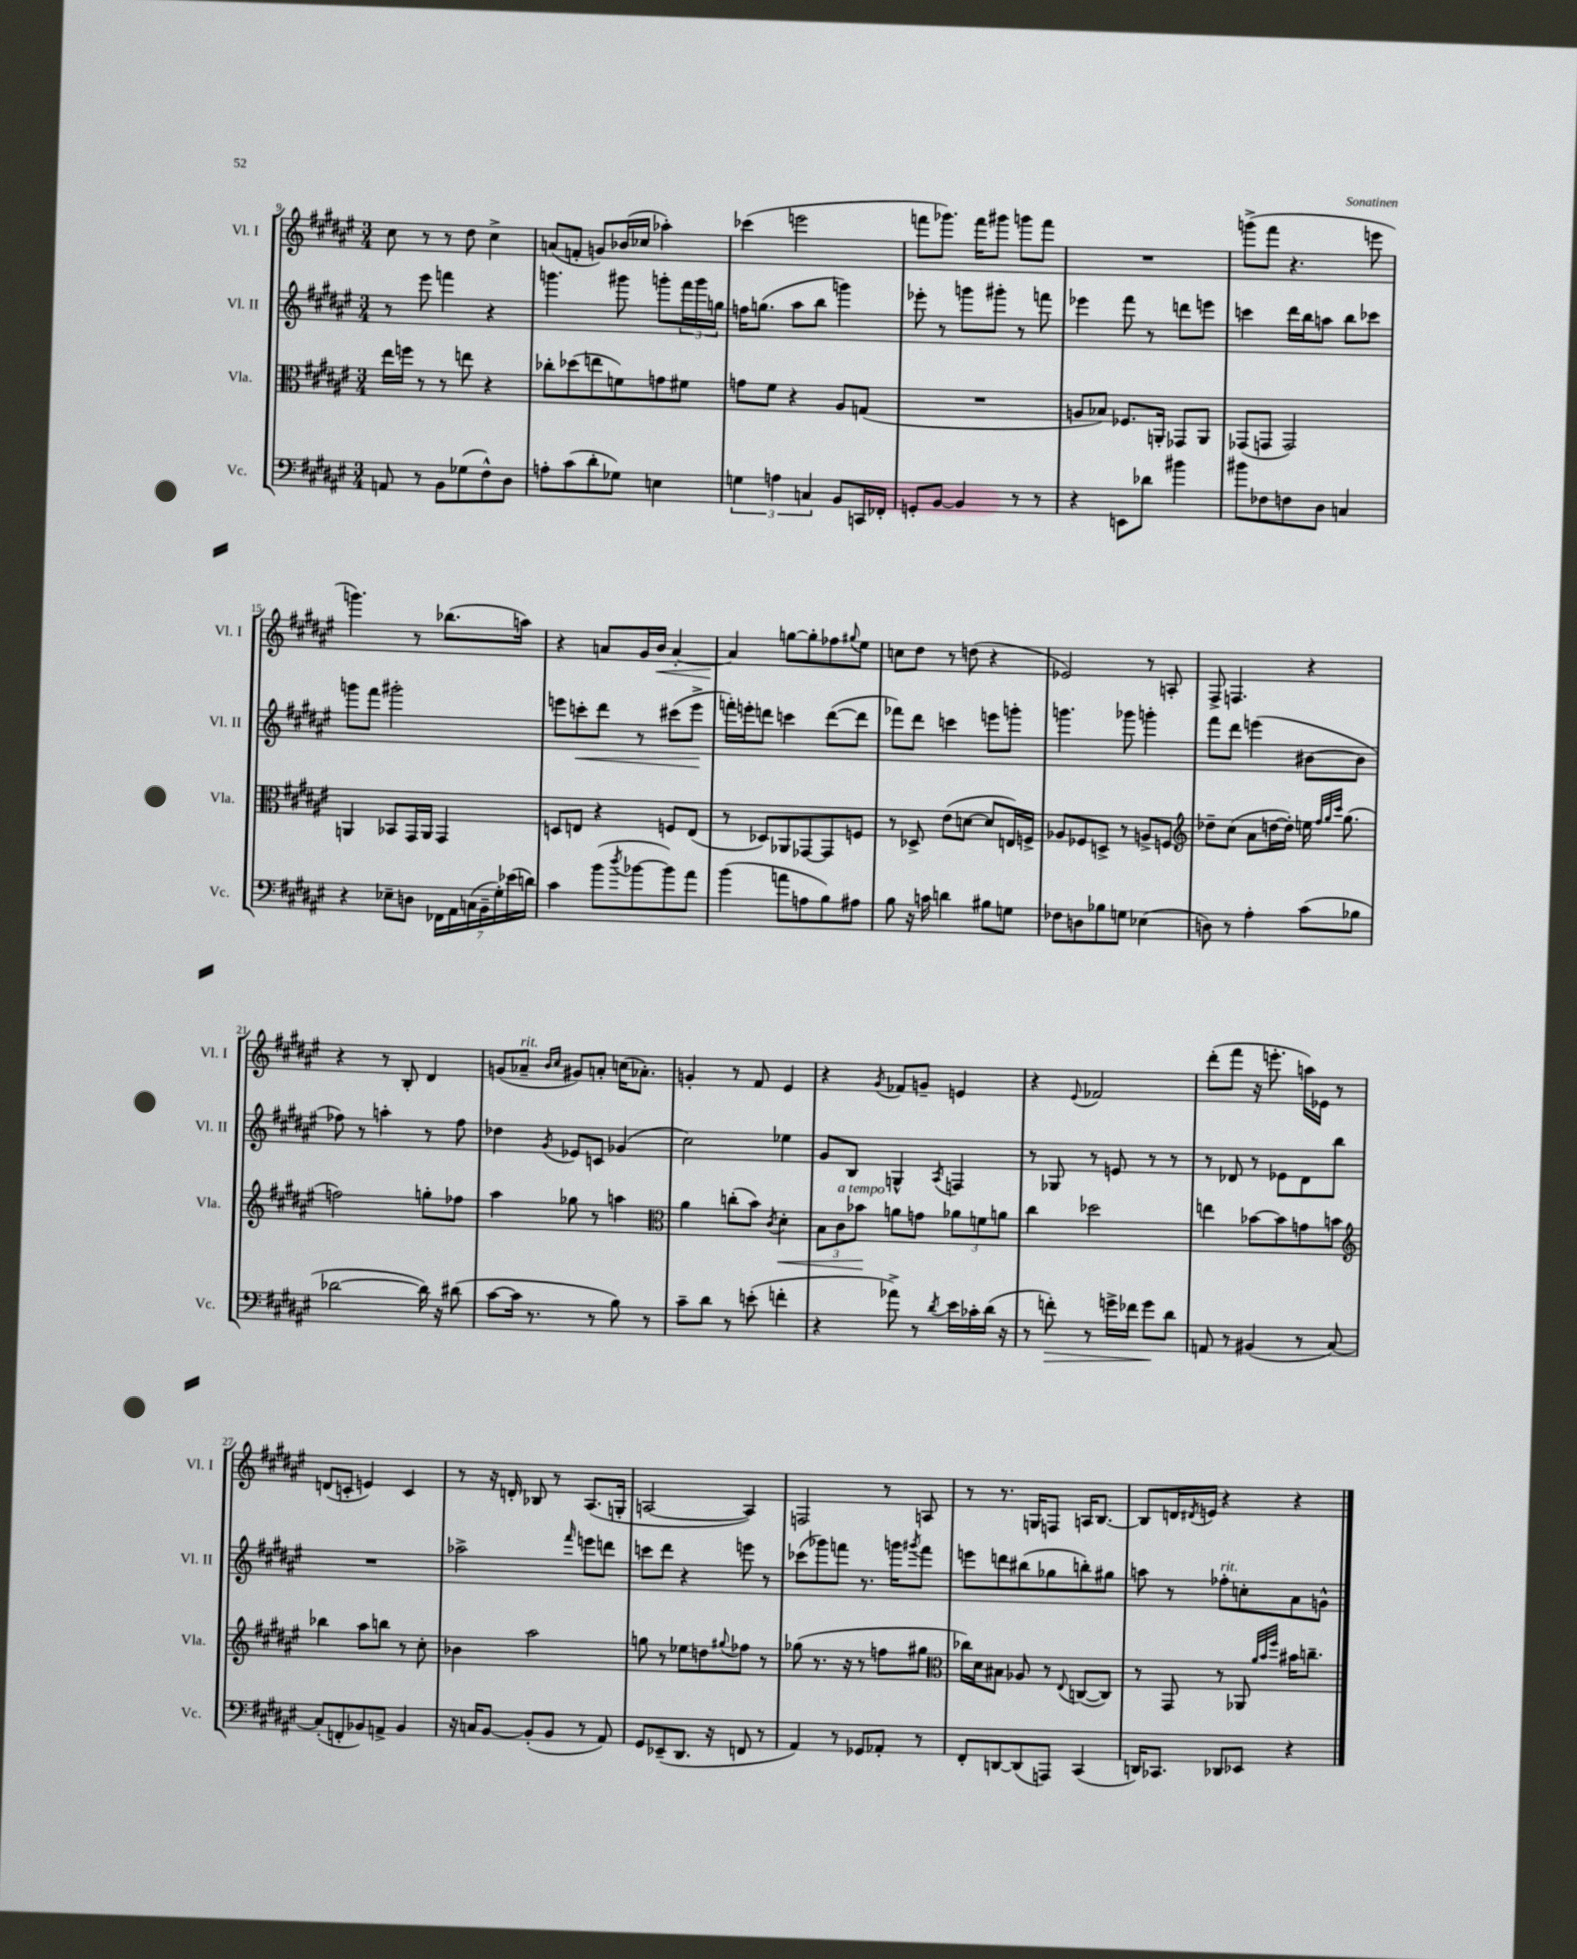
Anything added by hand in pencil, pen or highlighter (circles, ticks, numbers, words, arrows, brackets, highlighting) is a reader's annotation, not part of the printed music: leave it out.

**kern	**dynam	**kern	**dynam	**kern	**dynam	**kern	**dynam
*part4	*part4	*part3	*part3	*part2	*part2	*part1	*part1
*staff4	*staff4	*staff3	*staff3	*staff2	*staff2	*staff1	*staff1
*I"Vc.	*	*I"Vla.	*	*I"Vl. II	*	*I"Vl. I	*
*I'Vc.	*	*I'Vla.	*	*I'Vl. II	*	*I'Vl. I	*
*clefF4	*	*clefC3	*	*clefG2	*	*clefG2	*
*k[f#c#g#d#a#e#]	*	*k[f#c#g#d#a#e#]	*	*k[f#c#g#d#a#e#]	*	*k[f#c#g#d#a#e#]	*
*M3/4	*	*M3/4	*	*M3/4	*	*M3/4	*
=9	=9	=9	=9	=9	=9	=9	=9
8AAn/	.	16ee#\LL	.	8r	.	8cc#\	.
.	.	16ffn\JJ	.	.	.	.	.
8r	.	8r	.	8eee#\	.	8r	.
8BB\L	.	8r	.	4fffn\	.	8r	.
(8G-X\	.	8een\	.	.	.	8dd#\	.
8F#^^\)	.	4r	.	4r	.	4cc#^\	.
8D#\J	.	.	.	.	.	.	.
=10	=10	=10	=10	=10	=10	=10	=10
8An'\L	.	8cc-X'\L	.	4.gggn\	.	(8an/L	.
(8c#\	.	(8dd-X\	.	.	.	8fn'/J	.
8d#'\	.	8een\	.	.	.	8gn/L)	.
8G-X\J)	.	8fn\)	.	8ggg#X\	.	(16b-X/L	.
.	.	.	.	.	.	16cc-X/JJ	.
4En\	.	8gn\	.	8gggn'\L	.	4aa-X'\)	.
.	.	8f#X\J	.	24fff#\L	.	.	.
.	.	.	.	24ggg\	.	.	.
.	.	.	.	24ggn\JJ	.	.	.
=11	=11	=11	=11	=11	=11	=11	=11
6Gn\	.	8gn\L	.	16ffn\KL	.	(4ccc-X\	.
.	.	.	.	(8.ggn\J	.	.	.
.	.	8f#\J	.	.	.	.	.
6An\	.	.	.	.	.	.	.
.	.	4r	.	8aa#\L	.	2eeen\	.
6Cn/	.	.	.	.	.	.	.
.	.	.	.	8bb\J	.	.	.
8BB/L	.	8A#/L	.	4gggn\)	.	.	.
16CCn/L	.	(8Gn/J	.	.	.	.	.
16FF-X'/JJ	.	.	.	.	.	.	.
=12	=12	=12	=12	=12	=12	=12	=12
8GGn'/L	.	2.r	.	8eee-X'\	.	8fffn\L	.
[8BB/J	.	.	.	8r	.	8.ggg-X\J)	.
4BB/]	.	.	.	8gggn\L	.	.	.
.	.	.	.	.	.	16fff\KL	.
.	.	.	.	8ggg#X'\J	.	8ggg#X\J	.
8r	.	.	.	8r	.	8gggn\L	.
8r	.	.	.	8fffn\	.	8fff\J	.
=13	=13	=13	=13	=13	=13	=13	=13
4r	.	8An/L	.	4eee-X\	.	2.r	.
.	.	8B-X/J)	.	.	.	.	.
8EEn\L	.	8.F-X/L	.	8fff#\	.	.	.
8d-X\J	.	.	.	8r	.	.	.
.	.	16AAn'/Jk	.	.	.	.	.
4b#X\	.	8GG-X/L	.	8dddn\L	.	.	.
.	.	8AA/J	.	8eeen\J	.	.	.
=14	=14	=14	=14	=14	=14	=14	=14
8b#X\L	.	(8GG-X/L	.	4cccn\	.	(8gggn^\L	.
8F-X\	.	8GGn/J	.	.	.	8fff#\J	.
8Fn\	.	2GG/)	.	16ddd#\LL	.	4.r	.
.	.	.	.	16bb\J	.	.	.
8D#\J	.	.	.	8aan\J	.	.	.
4Cn/	.	.	.	8bb\L	.	.	.
.	.	.	.	8ccc-X\J	.	8eeen\	.
!!LO:LB:g=z
=15	=15	=15	=15	=15	=15	=15	=15
4r	.	4AAn/	.	8gggn\L	.	4.gggn\)	.
.	.	.	.	8fff#\J	.	.	.
8E-X~\L	.	8BB-X/L	.	2ggg#X'\	.	.	.
8Dn\J	.	16GG#/L	.	.	.	8r	.
.	.	16AA/JJ	.	.	.	.	.
28FF-X\LL	.	4GG#/	.	.	.	(8.bb-X\L	.
28AA#\	.	.	.	.	.	.	.
(28Cn\	.	.	.	.	.	.	.
28BB~\	.	.	.	.	.	.	.
28G#'\)	.	.	.	.	.	.	.
(28e-X\	.	.	.	.	.	.	.
.	.	.	.	.	.	16aan\Jk)	.
28dn\JJ)	.	.	.	.	.	.	.
=16	=16	=16	=16	=16	=16	=16	=16
4c#\	.	8Dn/L	.	8eeen\L	.	4r	.
!	!	!	!	!	!LO:HP:b	!	!
.	.	8En/J	.	8cccn'\	<	.	.
(8b\L	.	4r	.	8ddd#\J	.	8an/L	.
8qdd#/	.	.	.	.	.	.	.
[8b-X\	.	.	.	8r	.	16g#/L	.
!	!	!	!	!	!	!	!LO:HP:b
.	.	.	.	.	.	16b/JJ	<
8b-\])	.	8Fn/L	.	(8ccc#X\L	.	[4a'/	.
8a#\J	.	(8E/J	.	8eee^\J	.	.	.
.	.	.	.	.	[	.	.
=17	=17	=17	=17	=17	=17	=17	=17
(4b\	.	8r	.	16fffn'\LL)	.	4a/]	.
.	.	.	.	16eeen'\J	.	.	.
.	.	8D-X/L)	.	8dddn\J	.	.	.
8an\L	.	8AA-X/	.	4cccn\	.	[8ggn\L	[
8An\	.	[8GG-X/	.	.	.	8gg'\]	.
8B\)	.	8GG-/]	.	([8ddd\L	.	8ff-X\	.
.	.	.	.	.	.	8qqgg#X/	.
8A#X\J	.	8Fn/J	.	8ddd\J]	.	8ee#\J	.
=18	=18	=18	=18	=18	=18	=18	=18
8B\	.	8r	.	8fff-X\L)	.	8ccn\L	.
16r	.	8D-X^/	.	8ddd#\J	.	8dd#\J	.
16cn\	.	.	.	.	.	.	.
4dn\	.	(8e#\L	.	4cccn\	.	8r	.
.	.	[8dn\J	.	.	.	(8ddn\	.
8B#X\L	.	8d/L]	.	8eeen\L	.	4r	.
8Gn\J	.	16En/L)	.	8gggn'\J	.	.	.
.	.	16Fn^/JJ	.	.	.	.	.
=19	=19	=19	=19	=19	=19	=19	=19
8F-X\L	.	8A-X/L	.	4.gggn\	.	2e-X/)	.
8Dn\	.	8F-X/	.	.	.	.	.
8B-X\	.	8Dn^/J	.	.	.	.	.
8Gn\J	.	8r	.	8ggg-X\	.	.	.
(4E-X\	.	8An^/L	.	4gggn'\	.	8r	.
.	.	8Fn/J	.	.	.	8An'/	.
=20	=20	=20	=20	=20	=20	=20	=20
*	*	*clefG2	*	*	*	*	*
8Dn\)	.	8dd-X~\L	.	8fff#\L	.	8F#^/	.
8r	.	(8cc#\J	.	8ddd#\J	.	4.Fn/	.
4A#'\	.	8a#\L	.	(4eeen\	.	.	.
.	.	[16ddn\L	.	.	.	.	.
.	.	16dd'\JJ])	.	.	.	.	.
(8c#\L	.	16een\	.	[8b#X\L	.	4r	.
.	.	32qqff#/LLL	.	.	.	.	.
.	.	32qqgg#/	.	.	.	.	.
.	.	32qqccc#/JJJ	.	.	.	.	.
.	.	(8.gg#\	.	.	.	.	.
8B-X\J	.	.	.	8b#\J]	.	.	.
!!LO:LB:g=z
=21	=21	=21	=21	=21	=21	=21	=21
[2d-X\	.	2ffn\)	.	8ff-X\)	.	4r	.
.	.	.	.	8r	.	.	.
.	.	.	.	4aan'\	.	8r	.
.	.	.	.	.	.	8B'/	.
16d-\])	.	8ggn'\L	.	8r	.	4d#/	.
16r	.	.	.	.	.	.	.
(8d#X\	.	8ff-X\J	.	8ff-\	.	.	.
=22	=22	=22	=22	=22	=22	=22	=22
[8c#\L	.	4aa#\	.	4dd-X\	.	(8gn/L	.
!	!	!	!	!	!	!LO:TX:a:i:t=rit.	!
16c#\Jk]	.	.	.	.	.	8a-X~/J	.
8.r	.	.	.	.	.	.	.
.	.	.	.	.	.	16qqb/LL	.
.	.	.	.	8qg#/	.	16qqcc#/JJ	.
.	.	8gg-X\	.	8e-X/L	.	8g#X/L)	.
8r	.	8r	.	8cn/J	.	8an'/J	.
8B\)	.	4aan\	.	(4g-X/	.	(16ccn\KL	.
.	.	.	.	.	.	8.a-X'\J)	.
8r	.	.	.	.	.	.	.
=23	=23	=23	=23	=23	=23	=23	=23
*	*	*clefC3	*	*	*	*	*
8c#~\L	.	4a#\	.	2cc#\)	.	4gn'/	.
8d#\J	.	.	.	.	.	.	.
8r	.	(8ccn'\L	.	.	.	8r	.
(8en'\	.	8b\J)	.	.	.	8f#/	.
.	.	8qc#/	.	.	.	.	.
!	!	!	!LO:HP:b	!	!	!	!
4fn'\	.	4d#'\	<	4ee-X\	.	4e#/	.
=24	=24	=24	=24	=24	=24	=24	=24
4r	.	12B\L	.	8g#/L	.	4r	.
!	!	!LO:TX:a:i:t=a tempo	!	!	!	!	!
.	.	12c#\	.	.	.	.	.
.	.	.	.	8B/J	.	.	.
.	.	12b-X\J	.	.	.	.	.
.	.	.	.	.	.	8qg#/	.
8a-X^\)	.	8an\L	[	4Gn^^/	.	8f-X/L	.
8r	.	8gn\J	.	.	.	8gn~/J	.
8qd#/	.	.	.	8qA#/	.	.	.
16e#\LL	.	12a-X\L	.	4Fn/	.	4en/	.
16c-X'\	.	.	.	.	.	.	.
.	.	12fn\	.	.	.	.	.
(16d#\JJ	.	.	.	.	.	.	.
.	.	12an\J	.	.	.	.	.
16r	.	.	.	.	.	.	.
=25	=25	=25	=25	=25	=25	=25	=25
8r	.	4cc#\	.	8r	.	4r	.
!	!LO:HP:b	!	!	!	!	!	!
8fn'\)	>	.	.	8G-X/	.	.	.
.	.	.	.	.	.	8qqe#/	.
8r	.	2dd-X\	.	8r	.	2f-X/	.
16gn^\LL	.	.	.	8en/	.	.	.
16f-X\JJ	.	.	.	.	.	.	.
8g\L	.	.	.	8r	.	.	.
8d#\J	]	.	.	8r	.	.	.
=26	=26	=26	=26	=26	=26	=26	=26
8AAn/	.	4een\	.	8r	.	(8ddd#'\L	.
8r	.	.	.	8d-X/	.	8fff#\J	.
(4BB#X/	.	[8b-X\L	.	8r	.	16r	.
.	.	.	.	.	.	8.eeen'\	.
.	.	8b-\]	.	8e-X\L	.	.	.
8r	.	8gn\	.	8d-\	.	16aan\LL)	.
.	.	.	.	.	.	16e-X\JJ	.
[8C#/)	.	8bn\J	.	8bb\J	.	8r	.
!!LO:LB:g=z
=27	=27	=27	=27	=27	=27	=27	=27
*	*	*clefG2	*	*	*	*	*
(8C#'/L]	.	4bb-X\	.	2.r	.	(8dn/L	.
8FFn'/	.	.	.	.	.	8cn'/J	.
8BB-X/)	.	8aa#\L	.	.	.	4en/)	.
8AAn^/J	.	8bbn\J	.	.	.	.	.
4BB-/	.	8r	.	.	.	4c/	.
.	.	8cc#'\	.	.	.	.	.
=28	=28	=28	=28	=28	=28	=28	=28
16r	.	4b-X\	.	2aa-X^\	.	8r	.
16Cn/KL	.	.	.	.	.	.	.
[8BB/J	.	.	.	.	.	16r	.
.	.	.	.	.	.	16dn'/	.
(8BB'/L]	.	2aa#\	.	.	.	8B-X/	.
8BB/J	.	.	.	.	.	8r	.
.	.	.	.	16qqfff#/	.	.	.
8r	.	.	.	8eeen\L	.	(8.A#/L	.
8AA#/)	.	.	.	8dddn\J	.	.	.
.	.	.	.	.	.	16Gn'/Jk	.
=29	=29	=29	=29	=29	=29	=29	=29
8GG#/L	.	8ggn\	.	8cccn\L	.	[2An/	.
(8EE-X~/	.	8r	.	8ddd#\J	.	.	.
8.DD#/J	.	8ee-X\L	.	4r	.	.	.
.	.	8ddn\	.	.	.	.	.
16r	.	.	.	.	.	.	.
.	.	8qqgg#X/	.	.	.	.	.
8FFn/	.	8ff-X\J	.	8eeen\	.	4A/])	.
8r	.	8r	.	8r	.	.	.
=30	=30	=30	=30	=30	=30	=30	=30
4AA#/)	.	(8gg-X\	.	(8ccc-X\L	.	2Fn/	.
.	.	8.r	.	8ggg-X\)	.	.	.
8r	.	.	.	8fffn\J	.	.	.
.	.	16r	.	.	.	.	.
8GG-X/L	.	8r	.	8.r	.	.	.
8AA-X'/J	.	8ffn\L	.	.	.	8r	.
.	.	.	.	16gggn\KL	.	.	.
.	.	.	.	8qggg#X/	.	.	.
8r	.	8gg#X\J	.	8fff\J	.	8An/	.
=31	=31	=31	=31	=31	=31	=31	=31
*	*	*clefC3	*	*	*	*	*
8FF#'/L	.	16cc-X\LL)	.	8eeen\L	.	8r	.
.	.	16d#\J	.	.	.	.	.
[8DDn/	.	8B#X\J	.	8dddn\	.	8.r	.
(8DD/]	.	8A-X/	.	(8bb#X\	.	.	.
.	.	.	.	.	.	16Gn/KL	.
8AAAn/J)	.	8r	.	8gg-X\	.	8Fn/J	.
.	.	8qqE#/	.	.	.	.	.
(4CC#/	.	([8Cn/L	.	8bbn'\)	.	16An/KL	.
.	.	.	.	.	.	[8.B/J	.
.	.	8C/J])	.	8gg#X\J	.	.	.
=32	=32	=32	=32	=32	=32	=32	=32
16DDn/KL)	.	8r	.	8aan\	.	8B/L]	.
8.CC-X/J	.	.	.	.	.	.	.
.	.	8GG#/	.	8r	.	16dn/L	.
.	.	.	.	.	.	8qd#X/	.
.	.	.	.	.	.	16en/JJ	.
!	!	!	!	!LO:TX:a:i:t=rit.	!	!	!
8DD-X/L	.	8r	.	8ff-X'\L	.	4r	.
8EE-X/J	.	8AA-X/	.	8ccn'\	.	.	.
.	.	32qqa#/LLL	.	.	.	.	.
.	.	32qqb/	.	.	.	.	.
.	.	32qqff#/JJJ	.	.	.	.	.
4r	.	16b#X\KL	.	8a#\	.	4r	.
.	.	8.ccn~\J	.	.	.	.	.
.	.	.	.	8gn^^\J	.	.	.
==	==	==	==	==	==	==	==
*-	*-	*-	*-	*-	*-	*-	*-
